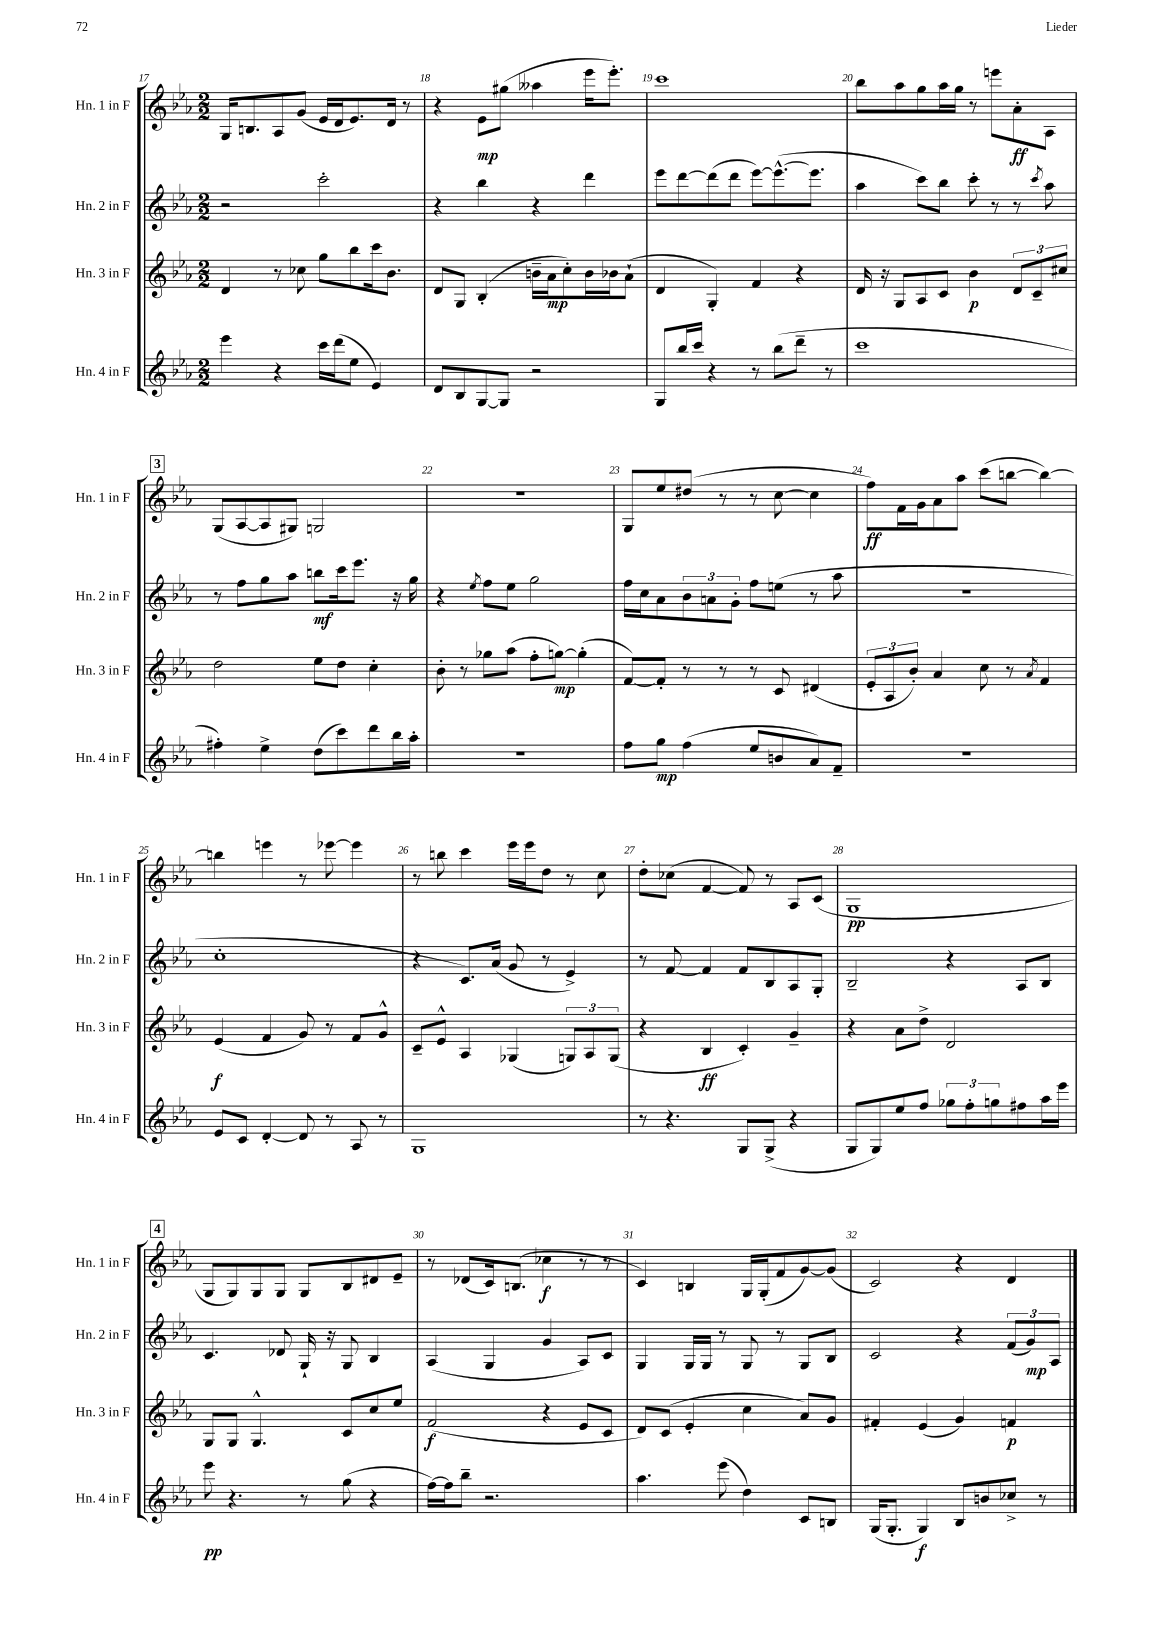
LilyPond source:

<<
\new StaffGroup <<
\new Staff = "s0" \with { instrumentName = "Hn. 1 in F" shortInstrumentName = "Hn. 1 in F" } {
    \clef treble \key ees \major \numericTimeSignature \time 2/2
    g16 b8. aes8 g'8( ees'16 d'16 ees'8.) d'16 r8 |
    r4 ees'8\mp gis''8( aeses''4 ees'''16 ees'''8.-.) |
    c'''1 |
    bes''8 aes''8 g''8 aes''16 g''16 r8 e'''8 aes'8-.\ff aes8 |
    \mark \markup { \box "3" } g8( aes8~ aes8 gis8) g2 |
    r1 |
    g8 ees''8 dis''8( r8 r8 c''8~ c''4 |
    f''8\ff) f'16 g'16 aes'8 aes''8 c'''8( b''8~ b''4~) |
    b''4 e'''4 r8 ees'''8~ ees'''4 |
    r8 b''8 c'''4 ees'''16 ees'''16 d''8 r8 c''8 |
    d''8-. ces''8( f'4~ f'8) r8 aes8 c'8( |
    g1\pp |
    \mark \markup { \box "4" } g8 g8) g8 g8 g8 bes8 dis'8 ees'8-- |
    r8 des'8( c'16) b8.( ces''4\f r8 r8 |
    c'4) b4 g16 g16-.( f'8 g'8~) g'8( |
    c'2) r4 d'4 \bar "|." |
}
\new Staff = "s1" \with { instrumentName = "Hn. 2 in F" shortInstrumentName = "Hn. 2 in F" } {
    \clef treble \key ees \major \numericTimeSignature \time 2/2
    r2 c'''2-. |
    r4 bes''4 r4 d'''4 |
    ees'''8 d'''8~ d'''8( d'''8 ees'''8~) ees'''8.~-^( ees'''8. |
    aes''4 c'''8) bes''8 c'''8-. r8 r8 \acciaccatura { c'''8 } aes''8 |
    \mark \markup { \box "3" } r8 f''8 g''8 aes''8 b''8\mf c'''16 ees'''8. r16 g''16 |
    r4 \acciaccatura { ees''8 } f''8 ees''8 g''2 |
    f''16 c''16 aes'8 \tuplet 3/2 { bes'8 a'8 g'8-. } f''8 e''8( r8 aes''8 |
    r1 |
    c''1-. |
    r4 c'8.) aes'16( g'8 r8 ees'4->) |
    r8 f'8~ f'4 f'8 bes8 aes8 g8-. |
    bes2-- r4 aes8 bes8 |
    \mark \markup { \box "4" } c'4. des'8 g16-! r16 g8 bes4 |
    aes4( g4 g'4 aes8) c'8 |
    g4 g16 g16 r8 g8 r8 g8 bes8 |
    c'2 r4 \tuplet 3/2 { f'8( g'8\mp) aes8 } \bar "|." |
}
\new Staff = "s2" \with { instrumentName = "Hn. 3 in F" shortInstrumentName = "Hn. 3 in F" } {
    \clef treble \key ees \major \numericTimeSignature \time 2/2
    d'4 r8 ces''8 g''8 bes''8 c'''16 bes'8. |
    d'8 g8 bes4-.( b'16-- aes'16\mp c''8-.) b'16 bes'16 aes'8-!( |
    d'4 g4-.) f'4 r4 |
    d'16 r16 g8 aes8 c'8 bes'4\p \tuplet 3/2 { d'8 c'8-- cis''8 } |
    \mark \markup { \box "3" } d''2 ees''8 d''8 c''4-. |
    bes'8-. r8 ges''8 aes''8( f''8-. g''8~\mp) g''4-.( |
    f'8~) f'8-. r8 r8 r8 c'8 dis'4( |
    \tuplet 3/2 { ees'8-. aes8 bes'8-.) } aes'4 c''8 r8 \acciaccatura { aes'8 } f'4 |
    ees'4\f( f'4 g'8) r8 f'8 g'8-^ |
    c'8-- ees'8-^ aes4 ges4( \tuplet 3/2 { g8) aes8 g8( } |
    r4 bes4\ff c'4-.) g'4-- |
    r4 aes'8 d''8-> d'2 |
    \mark \markup { \box "4" } g8 g8 g4.-^ c'8 c''8 ees''8 |
    f'2\f( r4 ees'8 c'8 |
    d'8) c'8( ees'4-. c''4 aes'8) g'8 |
    fis'4-. ees'4( g'4) f'4\p \bar "|." |
}
\new Staff = "s3" \with { instrumentName = "Hn. 4 in F" shortInstrumentName = "Hn. 4 in F" } {
    \clef treble \key ees \major \numericTimeSignature \time 2/2
    ees'''4 r4 c'''16 d'''16( ees''8 ees'4) |
    d'8 bes8 g8~ g8 r2 |
    g8 bes''16 c'''16 r4 r8 bes''8( d'''8-- r8 |
    c'''1 |
    \mark \markup { \box "3" } fis''4-.) ees''4-> d''8( c'''8) d'''8 bes''16 aes''16-. |
    r1 |
    f''8 g''8\mp f''4( ees''8 b'8 aes'8) f'8-- |
    R1 |
    ees'8 c'8 d'4~-. d'8 r8 aes8 r8 |
    g1 |
    r8 r4. g8 g8->( r4 |
    g8 g8) ees''8 f''8 \tuplet 3/2 { ges''8 f''8-. g''8 } fis''8 aes''16 ees'''16 |
    \mark \markup { \box "4" } ees'''8\pp r4. r8 g''8( r4 |
    f''16~) f''16 bes''8-- r2. |
    aes''4. ees'''8( d''4) c'8 b8 |
    g16( g8.-. g4\f) bes8 b'8 ces''8-> r8 \bar "|." |
}
>>
>>
\layout { \context { \Score currentBarNumber = #17 \override BarNumber.break-visibility = ##(#f #t #t) barNumberVisibility = #all-bar-numbers-visible } }
